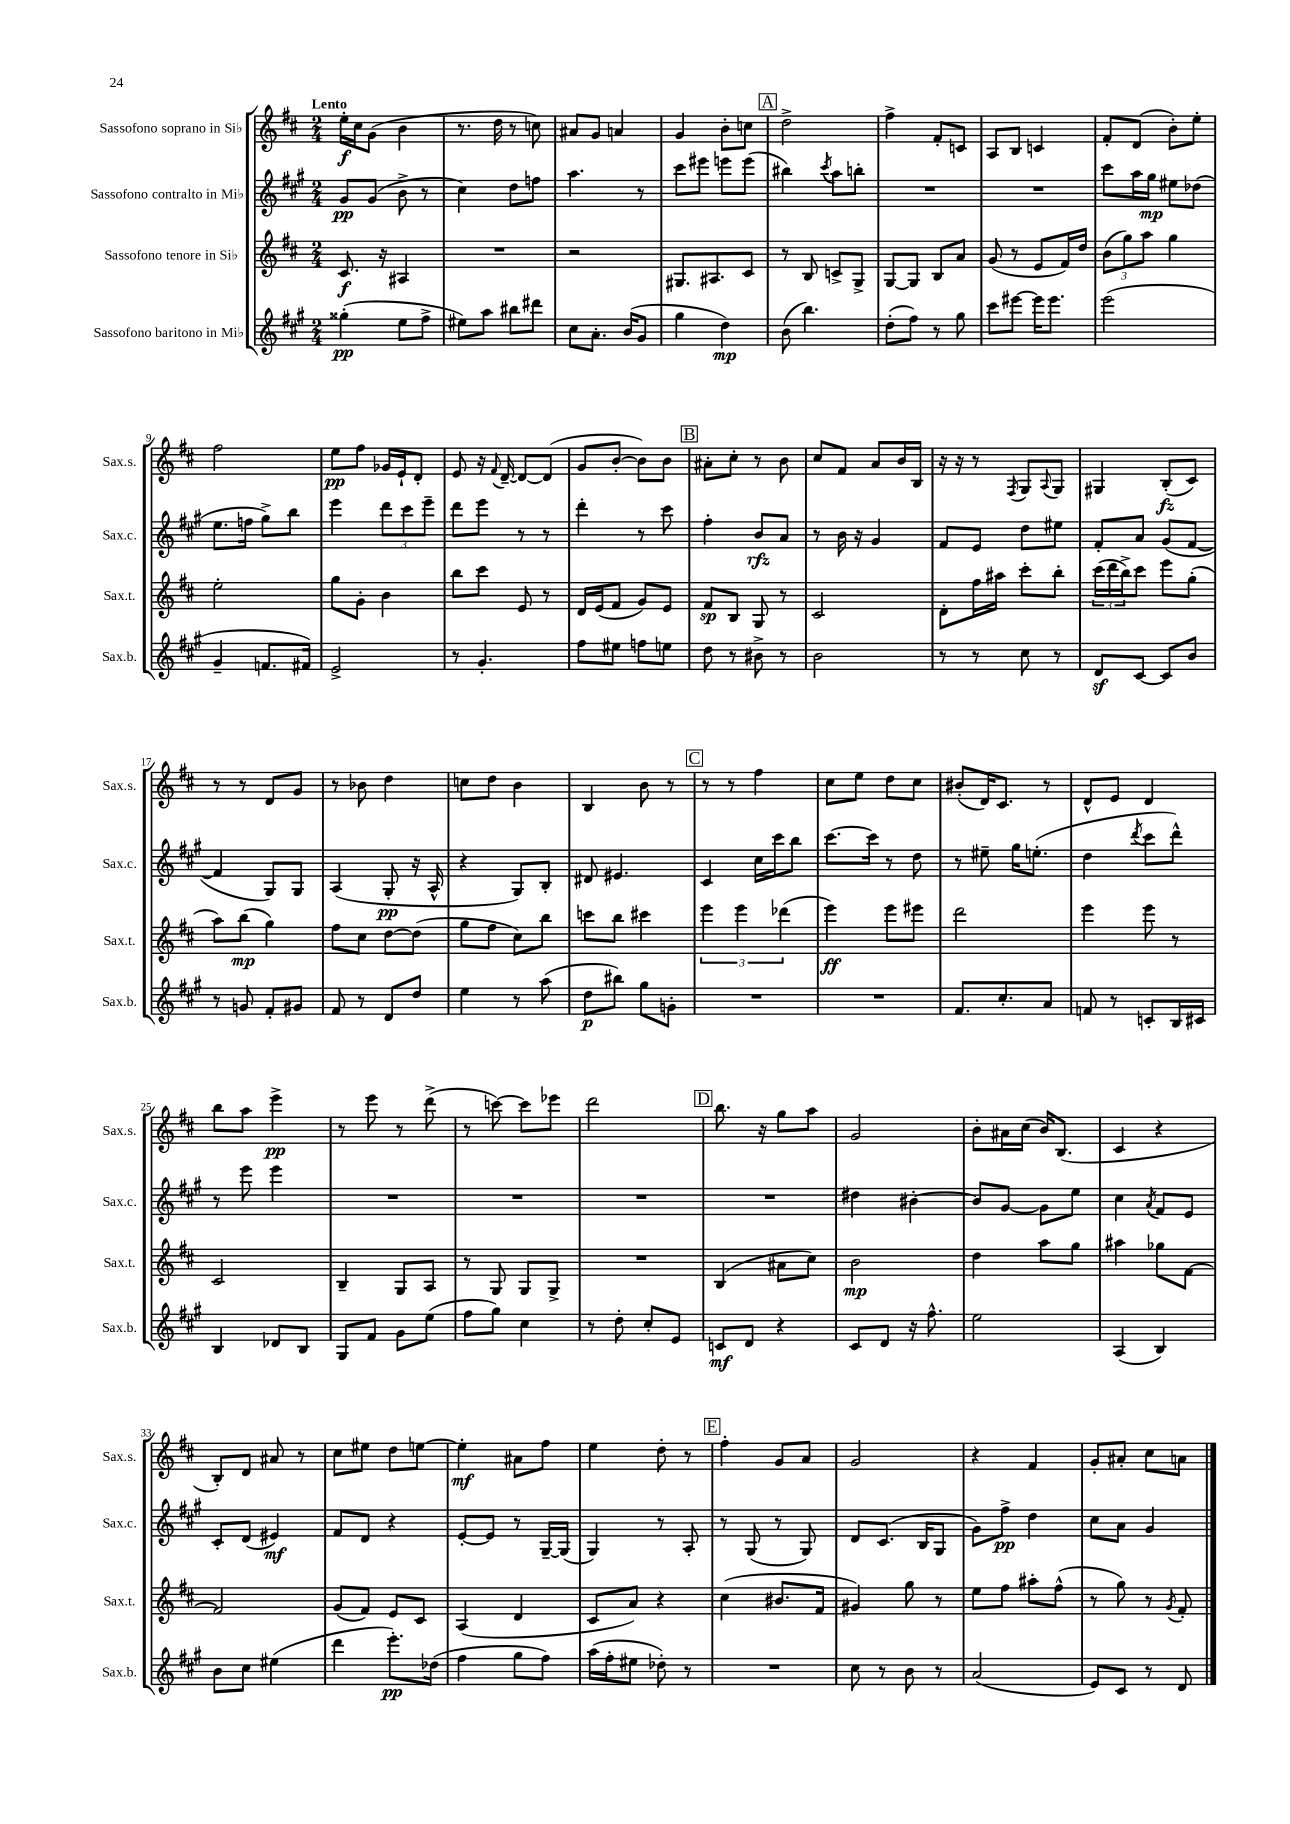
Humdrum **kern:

**kern	**dynam	**kern	**dynam	**kern	**dynam	**kern	**dynam
*part4	*part4	*part3	*part3	*part2	*part2	*part1	*part1
*staff4	*staff4	*staff3	*staff3	*staff2	*staff2	*staff1	*staff1
*I"Sassofono baritono in Mi♭	*	*I"Sassofono tenore in Si♭	*	*I"Sassofono contralto in Mi♭	*	*I"Sassofono soprano in Si♭	*
*I'Sax.b.	*	*I'Sax.t.	*	*I'Sax.c.	*	*I'Sax.s.	*
*clefG2	*	*clefG2	*	*clefG2	*	*clefG2	*
*k[f#c#g#]	*	*k[f#c#]	*	*k[f#c#g#]	*	*k[f#c#]	*
*M2/4	*	*M2/4	*	*M2/4	*	*M2/4	*
=1	=1	=1	=1	=1	=1	=1	=1
!	!	!	!	!	!	!LO:TX:a:B:t=Lento	!
(4gg##X'\	pp	8.c#/	f	8g#/L	pp	16ee'\LL	f
.	.	.	.	.	.	16cc#\J	.
.	.	.	.	(8g#/J	.	(8g\J	.
.	.	16r	.	.	.	.	.
8ee\L	.	4A#X/	.	8b^\	.	4b\	.
8ff#^\J	.	.	.	8r	.	.	.
=2	=2	=2	=2	=2	=2	=2	=2
8ee#X\L)	.	2r	.	4cc#\)	.	8.r	.
8aa\J	.	.	.	.	.	.	.
.	.	.	.	.	.	16dd\	.
8bb#X\L	.	.	.	8dd\L	.	8r	.
8ddd#X\J	.	.	.	8ffn\J	.	8ccn\)	.
=3	=3	=3	=3	=3	=3	=3	=3
8cc#\L	.	2r	.	4.aa\	.	8a#X/L	.
8.a'\J	.	.	.	.	.	8g/J	.
.	.	.	.	.	.	4an/	.
(16b/KL	.	.	.	.	.	.	.
8g#/J	.	.	.	8r	.	.	.
=4	=4	=4	=4	=4	=4	=4	=4
4gg#\	.	8.G#X/L	.	8ccc#\L	.	4g/	.
.	.	.	.	8eee#X\J	.	.	.
.	.	8.A#X/	.	.	.	.	.
4dd\)	mp	.	.	8eeen\L	.	8b'\L	.
.	.	8c#/J	.	(8eee\J	.	8ccn\J	.
!!LO:REH:place=s1:t=A
=5	=5	=5	=5	=5	=5	=5	=5
(8b\	.	8r	.	4bb#X\)	.	2dd^\	.
4.bb\)	.	8B/	.	.	.	.	.
.	.	.	.	8qccc#/	.	.	.
.	.	8cn^/L	.	8aa\L	.	.	.
.	.	8G^/J	.	8bbn'\J	.	.	.
=6	=6	=6	=6	=6	=6	=6	=6
(8dd'\L	.	[8G/L	.	2r	.	4ff#^\	.
8ff#\J)	.	8G/J]	.	.	.	.	.
8r	.	8B/L	.	.	.	8f#'/L	.
8gg#\	.	8a/J	.	.	.	8cn/J	.
=7	=7	=7	=7	=7	=7	=7	=7
8ccc#\L	.	(8g/	.	2r	.	8A/L	.
[8eee#X\J	.	8r	.	.	.	8B/J	.
16eee#\KL]	.	8e/L	.	.	.	4cn/	.
8.eee#\J	.	.	.	.	.	.	.
.	.	16f#/L)	.	.	.	.	.
.	.	16dd/JJ	.	.	.	.	.
=8	=8	=8	=8	=8	=8	=8	=8
(2eee\	.	(12b\L	.	8ccc#\L	.	8f#'/L	.
.	.	12gg\)	.	.	.	.	.
.	.	.	.	16aa\L	.	(8d/J	.
.	.	12aa\J	.	.	.	.	.
.	.	.	.	16gg#\JJ	mp	.	.
.	.	4gg\	.	8ee#X\L	.	8b'\L)	.
.	.	.	.	(8dd-X\J	.	8ee'\J	.
!!LO:LB:g=z
=9	=9	=9	=9	=9	=9	=9	=9
4g#~/	.	2ee'\	.	8.ee\L	.	2ff#\	.
.	.	.	.	16ffn\Jk	.	.	.
8.fn/L	.	.	.	8gg#^\L)	.	.	.
.	.	.	.	8bb\J	.	.	.
16f#X/Jk)	.	.	.	.	.	.	.
=10	=10	=10	=10	=10	=10	=10	=10
2e^/	.	8gg\L	.	4eee\	.	8ee\L	pp
.	.	8g'\J	.	.	.	8ff#\J	.
.	.	4b\	.	12ddd\L	.	16g-X/LL	.
.	.	.	.	.	.	16e`/J	.
.	.	.	.	12ccc#\	.	.	.
.	.	.	.	.	.	8d'/J	.
.	.	.	.	12eee~\J	.	.	.
=11	=11	=11	=11	=11	=11	=11	=11
8r	.	8bb\L	.	8ddd\L	.	8e/	.
4.g#'/	.	8ccc#\J	.	8eee\J	.	16r	.
.	.	.	.	.	.	8qqf#/	.
.	.	.	.	.	.	[16d~/	.
.	.	8e/	.	8r	.	8d/L_	.
.	.	8r	.	8r	.	(8d/J]	.
=12	=12	=12	=12	=12	=12	=12	=12
8ff#\L	.	16d/LL	.	4ddd'\	.	8g/L	.
.	.	(16e/J	.	.	.	.	.
8ee#X\J	.	8f#/J	.	.	.	[8b'/J	.
8ffn\L	.	8g/L)	.	8r	.	8b\L])	.
8een\J	.	8e/J	.	8ccc#\	.	8b\J	.
!!LO:REH:place=s1:t=B
=13	=13	=13	=13	=13	=13	=13	=13
8dd\	.	8f#/L	sp	4ff#'\	.	8a#X'\L	.
8r	.	8B/J	.	.	.	8cc#'\J	.
8b#X^\	.	8G/	.	8b/L	rfz	8r	.
8r	.	8r	.	8a/J	.	8b\	.
=14	=14	=14	=14	=14	=14	=14	=14
2b\	.	2c#/	.	8r	.	8cc#/L	.
.	.	.	.	16b\	.	8f#/J	.
.	.	.	.	16r	.	.	.
.	.	.	.	4g#/	.	8a/L	.
.	.	.	.	.	.	16b/L	.
.	.	.	.	.	.	16B/JJ	.
=15	=15	=15	=15	=15	=15	=15	=15
8r	.	8d'\L	.	8f#/L	.	16r	.
.	.	.	.	.	.	16r	.
8r	.	16ff#\L	.	8e/J	.	8r	.
.	.	16aa#X\JJ	.	.	.	.	.
.	.	.	.	.	.	8qF#/	.
8cc#\	.	8ccc#'\L	.	8dd\L	.	8G/L	.
.	.	.	.	.	.	8qqA/	.
8r	.	8bb'\J	.	8ee#X\J	.	8G/J	.
=16	=16	=16	=16	=16	=16	=16	=16
8dz/L	.	(24ccc#\LL	.	8f#'/L	.	4G#X/	.
.	.	24ddd\	.	.	.	.	.
.	.	24bb^\J)	.	.	.	.	.
[8c#/J	.	8ccc#\J	.	8a/J	.	.	.
8c#/L]	.	8eee\L	.	(8g#/L	.	(8B'/L	fz
8b/J	.	(8gg'\J	.	[8f#/J	.	8c#/J)	.
!!LO:LB:g=z
=17	=17	=17	=17	=17	=17	=17	=17
8r	.	8aa\L)	.	4f#/]	.	8r	.
8gn/	.	(8bb\J	mp	.	.	8r	.
8f#'/L	.	4gg\)	.	8G#/L)	.	8d/L	.
8g#X/J	.	.	.	8G#/J	.	8g/J	.
=18	=18	=18	=18	=18	=18	=18	=18
8f#/	.	8ff#\L	.	(4A/	.	8r	.
8r	.	8cc#\J	.	.	.	8b-X\	.
8d/L	.	[8dd\L	.	8G#'/	pp	4dd\	.
8dd/J	.	(8dd\J]	.	16r	.	.	.
.	.	.	.	16A^^/	.	.	.
=19	=19	=19	=19	=19	=19	=19	=19
4ee\	.	8gg\L	.	4r	.	8ccn\L	.
.	.	8ff#\J	.	.	.	8dd\J	.
8r	.	8cc#\L)	.	8G#/L)	.	4b\	.
(8aa\	.	8bb\J	.	8B'/J	.	.	.
=20	=20	=20	=20	=20	=20	=20	=20
8dd\L	p	8cccn\L	.	8d#X/	.	4B/	.
8bb#X\J)	.	8bb\J	.	4.e#X/	.	.	.
8gg#\L	.	4ccc#X\	.	.	.	8b\	.
8gn'\J	.	.	.	.	.	8r	.
!!LO:REH:place=s1:t=C
=21	=21	=21	=21	=21	=21	=21	=21
2r	.	6eee\	.	4c#/	.	8r	.
.	.	.	.	.	.	8r	.
.	.	6eee\	.	.	.	.	.
.	.	.	.	16cc#\LL	.	4ff#\	.
.	.	.	.	16ccc#\J	.	.	.
.	.	(6ddd-X\	.	.	.	.	.
.	.	.	.	8bb\J	.	.	.
=22	=22	=22	=22	=22	=22	=22	=22
2r	.	4eee\)	ff	[8.ccc#\L	.	8cc#\L	.
.	.	.	.	.	.	8ee\J	.
.	.	.	.	16ccc#\Jk]	.	.	.
.	.	8eee\L	.	8r	.	8dd\L	.
.	.	8eee#X\J	.	8dd\	.	8cc#\J	.
=23	=23	=23	=23	=23	=23	=23	=23
8.f#/L	.	2ddd\	.	8r	.	(8b#X'/L	.
.	.	.	.	8ee#X~\	.	16d/K)	.
8.cc#'/	.	.	.	.	.	8.c#/J	.
.	.	.	.	16gg#\KL	.	.	.
.	.	.	.	(8.een'\J	.	.	.
8a/J	.	.	.	.	.	8r	.
=24	=24	=24	=24	=24	=24	=24	=24
8fn/	.	4eee\	.	4dd\	.	8d^^/L	.
8r	.	.	.	.	.	8e/J	.
.	.	.	.	8qddd/	.	.	.
8cn'/L	.	8eee\	.	8ccc#\L	.	4d/	.
16B/L	.	8r	.	8ddd^^\J)	.	.	.
16c#X/JJ	.	.	.	.	.	.	.
!!LO:LB:g=z
=25	=25	=25	=25	=25	=25	=25	=25
4B/	.	2c#/	.	8r	.	8bb\L	.
.	.	.	.	8eee\	.	8aa\J	.
8d-X/L	.	.	.	4eee\	.	4eee^\	pp
8B/J	.	.	.	.	.	.	.
=26	=26	=26	=26	=26	=26	=26	=26
8G#/L	.	4B~/	.	2r	.	8r	.
8f#/J	.	.	.	.	.	8eee\	.
8g#\L	.	8G/L	.	.	.	8r	.
(8ee\J	.	8A/J	.	.	.	(8ddd^\	.
=27	=27	=27	=27	=27	=27	=27	=27
8ff#\L	.	8r	.	2r	.	8r	.
8gg#\J)	.	8G/	.	.	.	[8cccn\)	.
4cc#\	.	8G/L	.	.	.	8ccc\L]	.
.	.	8G^/J	.	.	.	8eee-X\J	.
=28	=28	=28	=28	=28	=28	=28	=28
8r	.	2r	.	2r	.	2ddd\	.
8dd'\	.	.	.	.	.	.	.
8cc#'/L	.	.	.	.	.	.	.
8e/J	.	.	.	.	.	.	.
!!LO:REH:place=s1:t=D
=29	=29	=29	=29	=29	=29	=29	=29
8cn/L	mf	(4B/	.	2r	.	8.bb\	.
8d/J	.	.	.	.	.	.	.
.	.	.	.	.	.	16r	.
4r	.	8a#X\L	.	.	.	8gg\L	.
.	.	8cc#\J)	.	.	.	8aa\J	.
=30	=30	=30	=30	=30	=30	=30	=30
8c#/L	.	2b\	mp	4dd#X\	.	2g/	.
8d/J	.	.	.	.	.	.	.
16r	.	.	.	[4b#X'\	.	.	.
8.ff#^^\	.	.	.	.	.	.	.
=31	=31	=31	=31	=31	=31	=31	=31
2ee\	.	4dd\	.	8b#/L]	.	8b'\L	.
.	.	.	.	[8g#/J	.	16a#X\L	.
.	.	.	.	.	.	(16cc#\JJ	.
.	.	8aa\L	.	8g#\L]	.	16b/KL)	.
.	.	.	.	.	.	(8.B/J	.
.	.	8gg\J	.	8ee\J	.	.	.
=32	=32	=32	=32	=32	=32	=32	=32
(4A/	.	4aa#X\	.	4cc#\	.	4c#/	.
.	.	.	.	8qa/	.	.	.
4B/)	.	8gg-X\L	.	8f#/L	.	4r	.
.	.	[8f#\J	.	8e/J	.	.	.
!!LO:LB:g=z
=33	=33	=33	=33	=33	=33	=33	=33
8b\L	.	2f#/]	.	8c#'/L	.	8B'/L)	.
8cc#\J	.	.	.	(8d/J	.	8d/J	.
(4ee#X\	.	.	.	4e#X/)	mf	8a#X/	.
.	.	.	.	.	.	8r	.
=34	=34	=34	=34	=34	=34	=34	=34
4ddd\	.	(8g/L	.	8f#/L	.	8cc#\L	.
.	.	8f#/J)	.	8d/J	.	8ee#X\J	.
8.eee'\L)	pp	8e/L	.	4r	.	8dd\L	.
.	.	8c#/J	.	.	.	[8een\J	.
(16dd-X\Jk	.	.	.	.	.	.	.
=35	=35	=35	=35	=35	=35	=35	=35
4ff#\	.	(4A/	.	[8e'/L	.	4ee'\]	mf
.	.	.	.	8e/J]	.	.	.
8gg#\L	.	4d/	.	8r	.	8a#X\L	.
8ff#\J)	.	.	.	[16G#~/LL	.	8ff#\J	.
.	.	.	.	(16G#/JJ]	.	.	.
=36	=36	=36	=36	=36	=36	=36	=36
(16aa\LL	.	8c#/L	.	4G#/)	.	4ee\	.
16ff#'\J	.	.	.	.	.	.	.
8ee#X\J	.	8a/J)	.	.	.	.	.
8dd-X'\)	.	4r	.	8r	.	8dd'\	.
8r	.	.	.	8A'/	.	8r	.
!!LO:REH:place=s1:t=E
=37	=37	=37	=37	=37	=37	=37	=37
2r	.	(4cc#\	.	8r	.	4ff#'\	.
.	.	.	.	(8G#/	.	.	.
.	.	8.b#X/L	.	8r	.	8g/L	.
.	.	.	.	8G#/)	.	8a/J	.
.	.	16f#/Jk	.	.	.	.	.
=38	=38	=38	=38	=38	=38	=38	=38
8cc#\	.	4g#X/)	.	8d/L	.	2g/	.
8r	.	.	.	(8.c#/J	.	.	.
8b\	.	8gg\	.	.	.	.	.
.	.	.	.	16B/KL	.	.	.
8r	.	8r	.	8G#/J	.	.	.
=39	=39	=39	=39	=39	=39	=39	=39
(2a/	.	8ee\L	.	8g#\L)	.	4r	.
.	.	8ff#\J	.	8ff#^\J	pp	.	.
.	.	8aa#X'\L	.	4dd\	.	4f#/	.
.	.	(8ff#^^\J	.	.	.	.	.
=40	=40	=40	=40	=40	=40	=40	=40
8e/L)	.	8r	.	8cc#\L	.	8g'/L	.
8c#/J	.	8gg\)	.	8a\J	.	8a#X'/J	.
8r	.	8r	.	4g#/	.	8cc#\L	.
.	.	8qg/	.	.	.	.	.
8d/	.	8f#'/	.	.	.	8an\J	.
==	==	==	==	==	==	==	==
*-	*-	*-	*-	*-	*-	*-	*-
